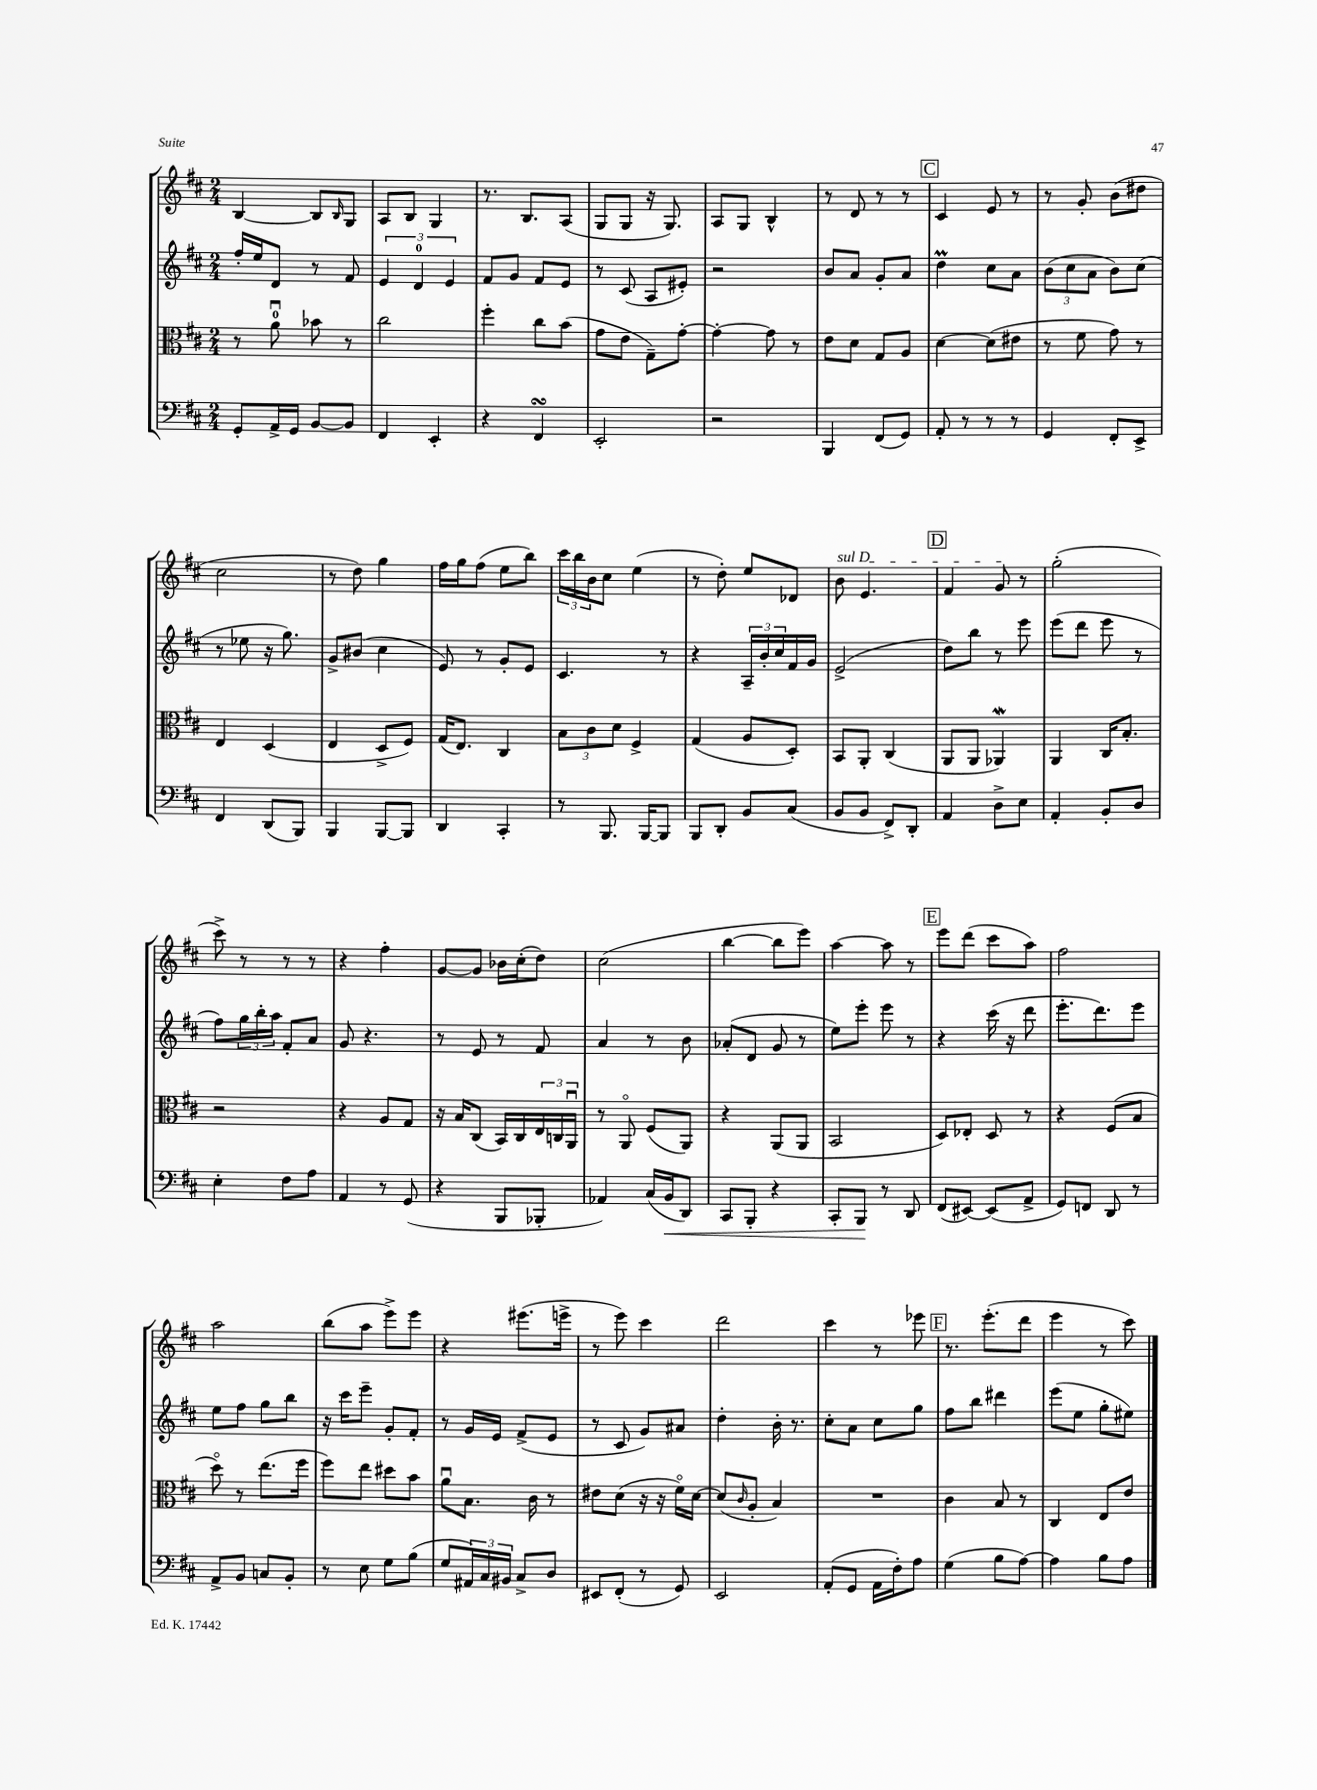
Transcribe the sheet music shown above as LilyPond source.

<<
\new StaffGroup <<
\new Staff = "s0" {
    \clef treble \key d \major \numericTimeSignature \time 2/4
    b4~ b8 \grace { b16 } g8 |
    a8 b8 g4 |
    r8. b8. a8( |
    g8 g8 r16 g8.) |
    a8 g8 b4-^ |
    r8 d'8 r8 r8 |
    \mark \markup { \box "C" } cis'4 e'8 r8 |
    r8 g'8-. b'8( dis''8 |
    cis''2 |
    r8 d''8) g''4 |
    fis''16 g''16 fis''8( e''8 b''8) |
    \tuplet 3/2 { cis'''16 b''16 b'16 } cis''8 e''4( |
    r8 d''8-.) e''8 des'8 |
    \once \override TextSpanner.bound-details.left.text = \markup { \italic "sul D" } b'8\startTextSpan e'4. |
    \mark \markup { \box "D" } fis'4 g'8\stopTextSpan r8 |
    g''2-.( |
    cis'''8->) r8 r8 r8 |
    r4 fis''4-. |
    g'8~ g'8 bes'16 cis''16-.( d''8) |
    cis''2( |
    b''4~ b''8 e'''8) |
    a''4~ a''8 r8 |
    \mark \markup { \box "E" } e'''8 d'''8( cis'''8 a''8) |
    fis''2 |
    a''2 |
    b''8( a''8 e'''8->) e'''8 |
    r4 eis'''8.( e'''16-> |
    r8 e'''8) cis'''4 |
    d'''2 |
    cis'''4 r8 ees'''8 |
    \mark \markup { \box "F" } r8. e'''8.-.( d'''8 |
    e'''4 r8 cis'''8) \bar "|." |
}
\new Staff = "s1" {
    \clef treble \key d \major \numericTimeSignature \time 2/4
    fis''16-. e''16 d'8 r8 fis'8 |
    \tuplet 3/2 { e'4 d'4-0 e'4 } |
    fis'8 g'8 fis'8 e'8 |
    r8 cis'8( a8 eis'8-.) |
    r2 |
    b'8 a'8 g'8-. a'8 |
    \mark \markup { \box "C" } d''4\prall cis''8 a'8 |
    \tuplet 3/2 { b'8( cis''8 a'8 } b'8) cis''8( |
    r8 ees''8 r16 g''8.) |
    g'8-> bis'8( cis''4 |
    e'8) r8 g'8-. e'8 |
    cis'4. r8 |
    r4 \tuplet 3/2 { a16-- b'16-. cis''16 } fis'16 g'16 |
    e'2->( |
    \mark \markup { \box "D" } d''8) b''8 r8 e'''8 |
    e'''8( d'''8 e'''8 r8 |
    fis''8) \tuplet 3/2 { g''16 b''16-. a''16 } fis'8-. a'8 |
    g'8 r4. |
    r8 e'8 r8 fis'8 |
    a'4 r8 b'8 |
    aes'8-.( d'8 g'8 r8 |
    e''8) e'''8-. e'''8 r8 |
    \mark \markup { \box "E" } r4 cis'''16( r16 d'''8 |
    e'''8.-. d'''8.) e'''8 |
    e''8 fis''8 g''8 b''8 |
    r16 cis'''16 e'''8-- g'8-. fis'8-. |
    r8 g'16 e'16 fis'8->( e'8 |
    r8 cis'8 g'8) ais'8 |
    d''4-. b'16-. r8. |
    cis''8-. a'8 cis''8 g''8 |
    \mark \markup { \box "F" } fis''8 b''8 dis'''4 |
    e'''8( e''8 g''8-. eis''8) \bar "|." |
}
\new Staff = "s2" {
    \clef alto \key d \major \numericTimeSignature \time 2/4
    r8 a'8-0\downbow bes'8 r8 |
    cis''2 |
    fis''4-. cis''8 b'8( |
    g'8 e'8 g8--) g'8~-. |
    g'4~-. g'8 r8 |
    e'8 d'8 g8 a8 |
    \mark \markup { \box "C" } d'4~ d'8( eis'8 |
    r8 fis'8 g'8) r8 |
    e4 d4( |
    e4 d8-> fis8) |
    g16( e8.) cis4 |
    \tuplet 3/2 { b8 cis'8 d'8 } fis4-> |
    g4( a8 d8-.) |
    b,8 a,8-. cis4( |
    \mark \markup { \box "D" } a,8 a,8 aes,4\mordent) |
    a,4 cis16 b8.-. |
    r2 |
    r4 a8 g8 |
    r16 b16 cis8( b,16) cis16 \tuplet 3/2 { e16 c16 a,16\downbow } |
    r8 a,8\flageolet fis8( a,8) |
    r4 a,8( a,8 |
    b,2 |
    \mark \markup { \box "E" } d8) ees8-. d8 r8 |
    r4 fis8( b8 |
    d''8\flageolet) r8 e''8.( fis''16 |
    fis''8) e''8 dis''8 b'8 |
    a'8\downbow b8. cis'16 r8 |
    eis'8 d'8( r16 r16 fis'16\flageolet) d'16~ |
    d'8( \grace { cis'16 } a8-. b4) |
    R2 |
    \mark \markup { \box "F" } cis'4 b8 r8 |
    cis4 e8 e'8 \bar "|." |
}
\new Staff = "s3" {
    \clef bass \key d \major \numericTimeSignature \time 2/4
    g,8-. a,16-> g,16 b,8~ b,8 |
    fis,4 e,4-. |
    r4 fis,4\turn |
    e,2-. |
    r2 |
    b,,4 fis,8( g,8) |
    \mark \markup { \box "C" } a,8-. r8 r8 r8 |
    g,4 fis,8-. e,8-> |
    fis,4 d,8( b,,8) |
    b,,4 b,,8~ b,,8 |
    d,4 cis,4-. |
    r8 b,,8. b,,16~ b,,8 |
    b,,8 d,8-. b,8 cis8( |
    b,8 b,8 fis,8->) d,8-. |
    \mark \markup { \box "D" } a,4 d8-> e8 |
    a,4-. b,8-. d8 |
    e4-. fis8 a8 |
    a,4 r8 g,8( |
    r4 b,,8 bes,,8-. |
    aes,4) cis16( b,16\< d,8) |
    cis,8 b,,8-. r4 |
    cis,8-. b,,8\! r8 d,8 |
    \mark \markup { \box "E" } fis,8( eis,8~) eis,8( a,8-> |
    g,8) f,8 d,8 r8 |
    a,8-> b,8 c8 b,8-. |
    r8 e8 g8 b8( |
    g8 \tuplet 3/2 { ais,16) cis16 bis,16 } cis8-> d8 |
    eis,8 fis,8-.( r8 g,8) |
    e,2 |
    a,8-.( g,8 a,16 fis16-.) a8 |
    \mark \markup { \box "F" } g4( b8 a8~) |
    a4 b8 a8 \bar "|." |
}
>>
>>
\layout { \context { \Score \remove "Bar_number_engraver" } }
